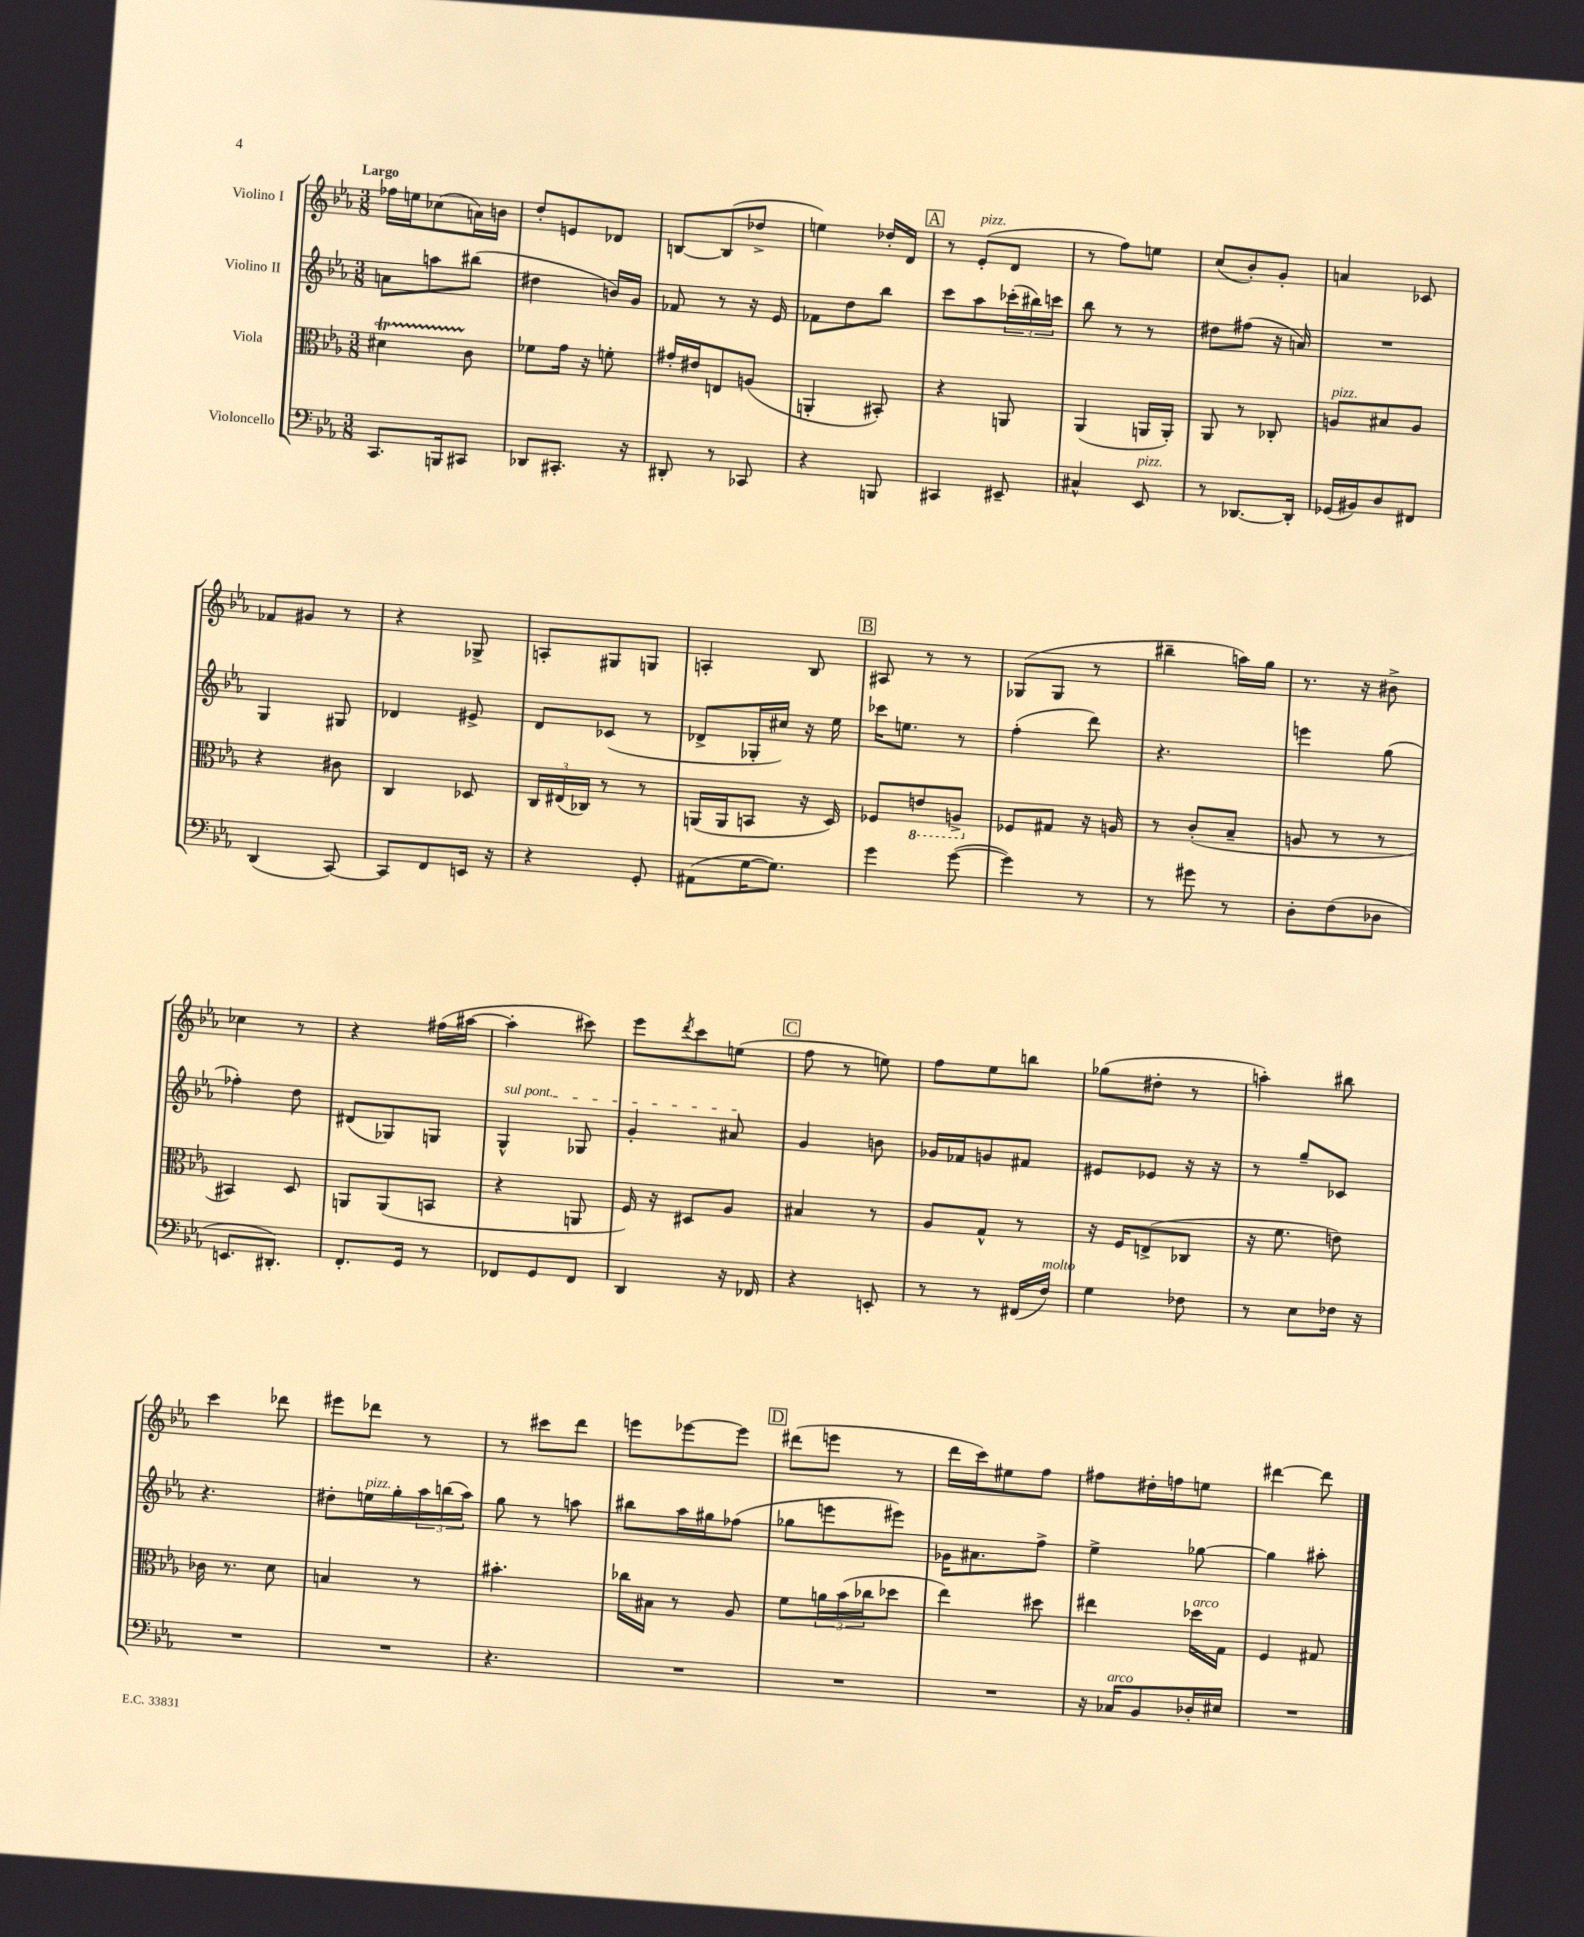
<<
\new StaffGroup <<
\new Staff = "s0" \with { instrumentName = "Violino I" } {
    \clef treble \key ees \major \numericTimeSignature \time 3/8 \tempo "Largo"
    fes''16 e''16 ces''8( a'16) b'16 |
    d''8-. e'8 des'8 |
    b8~ b8( des''8-> |
    e''4) des''16-. d'16 |
    \mark \markup { \box "A" } r8 ees'8-.^\markup { \italic "pizz." }( d'8 |
    r8 f''8) e''8 |
    c''8( bes'8-.) g'8-. |
    a'4 ces'8 |
    fes'8 gis'8 r8 |
    r4 ges8-> |
    a8-. gis8 g8 |
    a4-. bes8 |
    \mark \markup { \box "B" } ais8 r8 r8 |
    ges8( ges8 r8 |
    bis''4-- a''16) g''16 |
    r8. r16 bis'8-> |
    ces''4 r8 |
    r4 fis''16( ais''16~ |
    ais''4-. cis'''8) |
    ees'''8 \acciaccatura { d'''8 } c'''8 e''8( |
    \mark \markup { \box "C" } f''8 r8 e''8) |
    f''8 ees''8 b''8 |
    ges''8( dis''8-. r8 |
    a''4-.) bis''8 |
    c'''4 des'''8 |
    eis'''8 des'''8 r8 |
    r8 cis'''8 d'''8 |
    e'''8 ees'''8~ ees'''8 |
    \mark \markup { \box "D" } dis'''8( e'''8 r8 |
    d'''16 c'''16) eis''8 f''8 |
    fis''8 dis''16-. f''16 e''8 |
    dis'''4~ dis'''8 \bar "|." |
}
\new Staff = "s1" \with { instrumentName = "Violino II" } {
    \clef treble \key ees \major \numericTimeSignature \time 3/8
    a'8 a''8 bis''8( |
    dis''4 b'16) g'16 |
    fes'8 r8 r16 ees'16 |
    fes'8 d''8 bes''8 |
    \mark \markup { \box "A" } c'''8 aes''8 \tuplet 3/2 { ces'''16-.( bis''16) c'''16 } |
    bes''8 r8 r8 |
    dis''8 fis''8( r16 a'16) |
    R4. |
    g4 gis8 |
    des'4 eis'8-> |
    d'8 ces'8( r8 |
    des'8-> ges16-. cis''16) r16 ees''16 |
    \mark \markup { \box "B" } ces'''16 e''8. r8 |
    f''4-.( d'''8) |
    r4. |
    e'''4 g''8( |
    fes''4-.) d''8 |
    dis'8( ges8) g8 |
    \once \override TextSpanner.bound-details.left.text = \markup { \italic "sul pont." } g4-^\startTextSpan ges8 |
    g'4-. ais'8\stopTextSpan |
    \mark \markup { \box "C" } g'4 b'8 |
    ges'16 fes'16 g'8 fis'8 |
    eis'8 ees'8 r16 r16 |
    r8 g''8-- ces'8 |
    r4. |
    dis''8-. e''16^\markup { \italic "pizz." } g''16-. \tuplet 3/2 { aes''16 b''16( aes''16) } |
    g''8 r8 a''8 |
    bis''8 aes''16 gis''16 fes''8( |
    \mark \markup { \box "D" } ges''8 e'''8 eis'''8) |
    ges'16 ais'8. f''8-> |
    ees''4-> ges''8~ |
    ges''4 ais''8-. \bar "|." |
}
\new Staff = "s2" \with { instrumentName = "Viola" } {
    \clef alto \key ees \major \numericTimeSignature \time 3/8
    dis'4\startTrillSpan c'8\stopTrillSpan |
    fes'8 g'16 r16 f'8-. |
    gis'16-. eis'16 e8 a8( |
    a,4-. bis,8-.) |
    \mark \markup { \box "A" } r4 a,8 |
    aes,4( a,16 a,16-.) |
    aes,8 r8 ces8-. |
    a8^\markup { \italic "pizz." } bis8 a8 |
    r4 cis'8 |
    c4 des8 |
    \tuplet 3/2 { c16 eis16( ces16) } r8 r8 |
    a,16( a,16 b,8 r16 d16) |
    \mark \markup { \box "B" } fes8 \ottava #-1 e8 a,8-> \ottava #0 |
    fes8 gis8 r16 a16 |
    r8 c'8-.( bes8-- |
    a8 r8 r8 |
    bis,4) d8 |
    a,8 a,8( b,8 |
    r4 a,8 |
    f16) r16 dis8 aes8 |
    \mark \markup { \box "C" } bis4 r8 |
    aes8 g8-^ r8 |
    r16 f16 e8->( ces8 |
    r16 f'8. e'8) |
    ces'16 r8. d'8 |
    b4 r8 |
    bis'4.-. |
    ces''16 bis16 r8 aes8 |
    \mark \markup { \box "D" } f'8 \tuplet 3/2 { a'16 bes'16( ces''16 } des''8 |
    ees''4) dis''8 |
    eis''4 des''16^\markup { \italic "arco" } g16 |
    f4 gis8 \bar "|." |
}
\new Staff = "s3" \with { instrumentName = "Violoncello" } {
    \clef bass \key ees \major \numericTimeSignature \time 3/8
    c,8. b,,16 cis,8 |
    des,8 cis,8.-. r16 |
    dis,8-. r8 ces,8 |
    r4 b,,8 |
    \mark \markup { \box "A" } cis,4 eis,8-- |
    cis4-^ ees,8^\markup { \italic "pizz." } |
    r8 des,8.~ des,16-. |
    ges,16( bis,16) d8 fis,8 |
    d,4( c,8~) |
    c,8 f,8 e,16 r16 |
    r4 g,8-. |
    ais,8( g16~ g8.) |
    \mark \markup { \box "B" } g'4 g'8~( |
    g'4) r8 |
    r8 gis'8 r8 |
    d8-. f8( des8 |
    e,8. dis,8.-.) |
    f,8.-. g,16 r8 |
    fes,8 g,8 fes,8 |
    d,4 r16 fes,16 |
    \mark \markup { \box "C" } r4 e,8-. |
    r8 r8 fis,16( f16^\markup { \italic "molto" }) |
    g4 fes8 |
    r8 ees8 fes16 r16 |
    R4. |
    R4. |
    r4. |
    R4. |
    \mark \markup { \box "D" } R4. |
    R4. |
    r16 ces16^\markup { \italic "arco" } bes,8 des16-. eis16 |
    R4. \bar "|." |
}
>>
>>
\layout { \context { \Score \remove "Bar_number_engraver" } }
